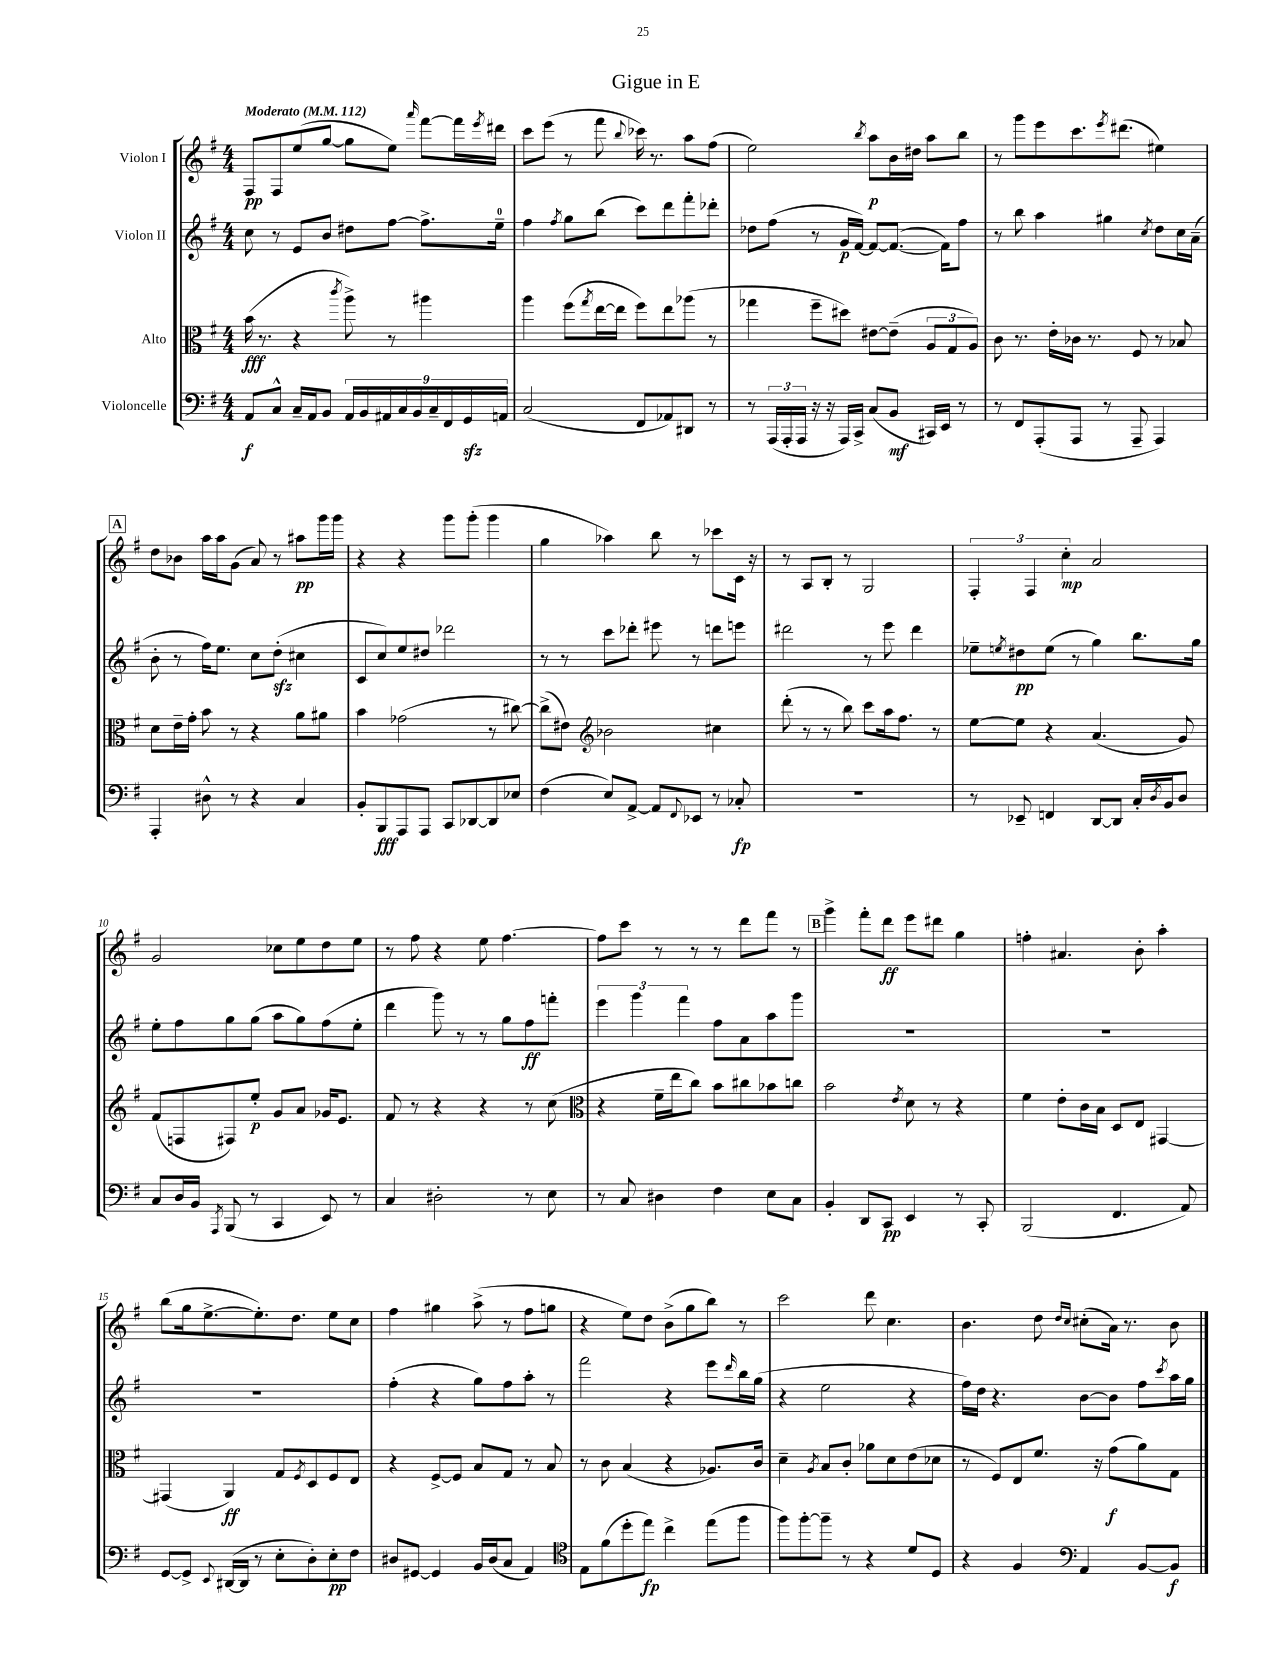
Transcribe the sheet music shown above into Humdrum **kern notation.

**kern	**kern	**kern	**kern
*staff4	*staff3	*staff2	*staff1
*clefF4	*clefC3	*clefG2	*clefG2
*k[f#]	*k[f#]	*k[f#]	*k[f#]
*M4/4	*M4/4	*M4/4	*M4/4
*MM112	*MM112	*MM112	*MM112
8AA	(16b	8cc	8F#
.	8.r	.	.
8C^^	.	8r	8F#
16C~	4r	8e	(8ee
16AA	.	.	.
8BB	.	8b	[8gg
.	8qccc	.	.
18AA	8aa^)	8dd#	8gg]
18BB	.	.	.
18AA#	.	.	.
.	8r	[8ff#	8ee)
18C	.	.	.
18BB	.	.	.
.	.	.	16qqaaa
.	4aa#	8.ff#^]	[8fff#
18C~	.	.	.
18FF#	.	.	.
.	.	.	16fff#]
18GG	.	.	.
.	.	.	8qeee
.	.	16ee~	16ddd#
18AA	.	.	.
=	=	=	=
(2C	4aa	4ff#	8ccc
.	.	.	(8eee
.	.	8qff#	.
.	(8ff#	8gg	8r
.	8qgg	.	.
.	[16ee	(8bb	8fff#
.	16ee]	.	.
.	.	.	8qqbb
8FF#	8ff#)	8ccc)	16ccc-)
.	.	.	8.r
8AA-)	8ee	8ddd	.
8DD#	(8aa-	8fff#'	8aa
8r	8r	8ddd-'	(8ff#
=	=	=	=
8r	4gg-	8dd-	2ee)
(24AAA	.	(8ff#	.
24AAA'	.	.	.
24AAA	.	.	.
16r	8ff#~	8r	.
16r	.	.	.
16AAA)	8dd#)	16g	.
16CC^	.	[16f#)	.
.	.	.	8qbb
(8C	[8e#	8f#_	8aa
8BB	(8e#~]	(8.f#_	16b
.	.	.	16dd#
16CC#)	12A	.	8aa
16EE	.	16f#])	.
.	12G	.	.
8r	.	8ff#	8bb
.	12A)	.	.
=	=	=	=
8r	8c	8r	8r
8FF#	8.r	8bb	8ggg
(8AAA'	.	4aa	8eee
.	16e'	.	.
8AAA	16c-	.	8.ccc
.	8.r	.	.
8r	.	4gg#	.
.	.	.	8qeee
.	.	.	(8.ddd#
8AAA~	8F#	.	.
.	.	8qcc	.
4AAA)	8r	8dd	4ee#)
.	8B-	16cc	.
.	.	(16a~	.
=	=	=	=
4AAA'	8d	8b'	8dd
.	16e~	8r	8b-
.	16g'	.	.
8D#^^	8b	16ff#)	16aa
.	.	8.ee	16aa
8r	8r	.	(8g
4r	4r	8cc	8a)
.	.	(8dd'	8r
4C	8a	4cc#	8aa#
.	8a#	.	16ggg
.	.	.	16ggg
=	=	=	=
8BB'	4b	8c	4r
8BBB	.	8cc)	.
8AAA	(2g-	8ee	4r
8AAA	.	8dd#	.
8CC	.	2ddd-	8ggg
[8DD-	.	.	(8ggg'
8DD-]	8r	.	4ggg
8E-	[8cc#)	.	.
=	=	=	=
(4F#	(8cc#^]	8r	4gg
.	8e#)	8r	.
*	*clefG2	*	*
8E)	2b-	8ccc	4aa-)
[8AA^	.	8ddd-'	.
8AA]	.	8eee#	8bb
8qqFF#	.	.	.
8EE-	.	8r	8r
8r	4cc#	8ddd	8ccc-
8C-'	.	8eee	16c
.	.	.	16r
=	=	=	=
1r	(8ddd'	2ddd#	8r
.	8r	.	8A
.	8r	.	8B'
.	8bb)	.	8r
.	8ccc	8r	2G
.	16aa	8eee	.
.	8.ff#	.	.
.	.	4ddd#	.
.	8r	.	.
=	=	=	=
8r	[8ee	8ee-~	6F#'
.	.	8qee	.
8EE-~	8ee]	8dd#	.
.	.	.	6F#
4FF	4r	(8ee	.
.	.	.	6cc'
.	.	8r	.
[8DD	(4.a	4gg)	2a
8DD]	.	.	.
16C'	.	8.bb	.
8qD	.	.	.
16BB	.	.	.
8D	8g)	.	.
.	.	16gg	.
=	=	=	=
8C	(8f#	8ee'	2g
16D	8F	8ff#	.
16BB	.	.	.
8qAAA	.	.	.
(8BBB	8F#)	8gg	.
8r	8ee'	(8gg	.
4CC	8g	8aa	8cc-
.	8a	8gg)	8ee
8EE)	16g-	(8ff#	8dd
.	8.e	.	.
8r	.	8ee'	8ee
=	=	=	=
4C	8f#	4ddd	8r
.	8r	.	8ff#
2D#'	4r	8ggg)	4r
.	.	8r	.
.	4r	8r	8ee
.	.	8gg	[4.ff#
8r	8r	8ff#	.
8E	(8cc	8fff'	.
=	=	=	=
*	*clefC3	*	*
8r	4r	6eee	8ff#]
8C	.	.	8ccc
.	.	6ggg	.
4D#	16f#~	.	8r
.	16ee	.	.
.	.	6fff#	.
.	8cc)	.	8r
4F#	8b	8ff#	8r
.	8cc#	8a	8ddd
8E	8b-	8aa	8fff#
8C	8cc	8ggg	8r
=	=	=	=
4BB'	2b	1r	4ggg^
8DD	.	.	8fff#'
8CC	.	.	8ddd
.	8qe	.	.
4EE	8d	.	8eee
.	8r	.	8ddd#
8r	4r	.	4gg
8CC'	.	.	.
=	=	=	=
(2BBB	4f#	1r	4ff'
.	8e'	.	4.a#
.	16c	.	.
.	16B	.	.
4.FF#	8D	.	.
.	8E	.	8b'
.	[4GG#	.	4aa'
8AA)	.	.	.
=	=	=	=
[8GG	(4GG#]	1r	(8bb
8GG^]	.	.	16gg
.	.	.	[8.ee^
8qqEE	.	.	.
([16DD#	4AA)	.	.
16DD#]	.	.	.
8r	.	.	8.ee'])
8E'	8G	.	.
.	.	.	8.dd
.	8qF#	.	.
8D')	8D	.	.
8E'	8F#	.	8ee
8F#	8E	.	8cc
=	=	=	=
8D#	4r	(4ff#'	4ff#
[8GG#	.	.	.
4GG#]	[8F#^	4r	4gg#
.	8F#]	.	.
16BB	8B	8gg)	(8aa^
(16D#	.	.	.
8C	8G	8ff#	8r
4AA)	8r	8aa'	8ff#
.	8B	8r	8gg
=	=	=	=
*clefC4	*	*	*
8E	8r	2fff#	4r
(8f#	8c	.	.
8dd'	(4B	.	8ee)
8ee)	.	.	8dd
4cc^	4r	4r	(8b^
.	.	.	8gg
(8ee	8.A-)	8eee	8bb)
.	.	16qqddd	.
8ff#	.	16bb	8r
.	16c	(16gg	.
=	=	=	=
8ff#)	4d~	4r	2ccc
[8ff#'	.	.	.
.	8qA	.	.
8ff#~]	8B	2ee	.
8r	8c'	.	.
4r	8a-	.	8ddd
.	8d	.	4.cc
8d	(8e	4r	.
8D	8d-	.	.
=	=	=	=
4r	8r	16ff#)	4.b
.	.	16dd	.
.	8F#)	4.r	.
4F#	8E	.	.
.	8.f#	.	8dd
*clefF4	*	*	*
.	.	.	16qqdd
.	.	.	16qqcc
4AA	.	[8b	(8cc#'
.	16r	.	.
.	(8g	8b]	16a)
.	.	.	8.r
[8BB	8a)	8ff#	.
.	.	8qccc	.
8BB]	8G	16aa	8b
.	.	16gg	.
==	==	==	==
*-	*-	*-	*-
